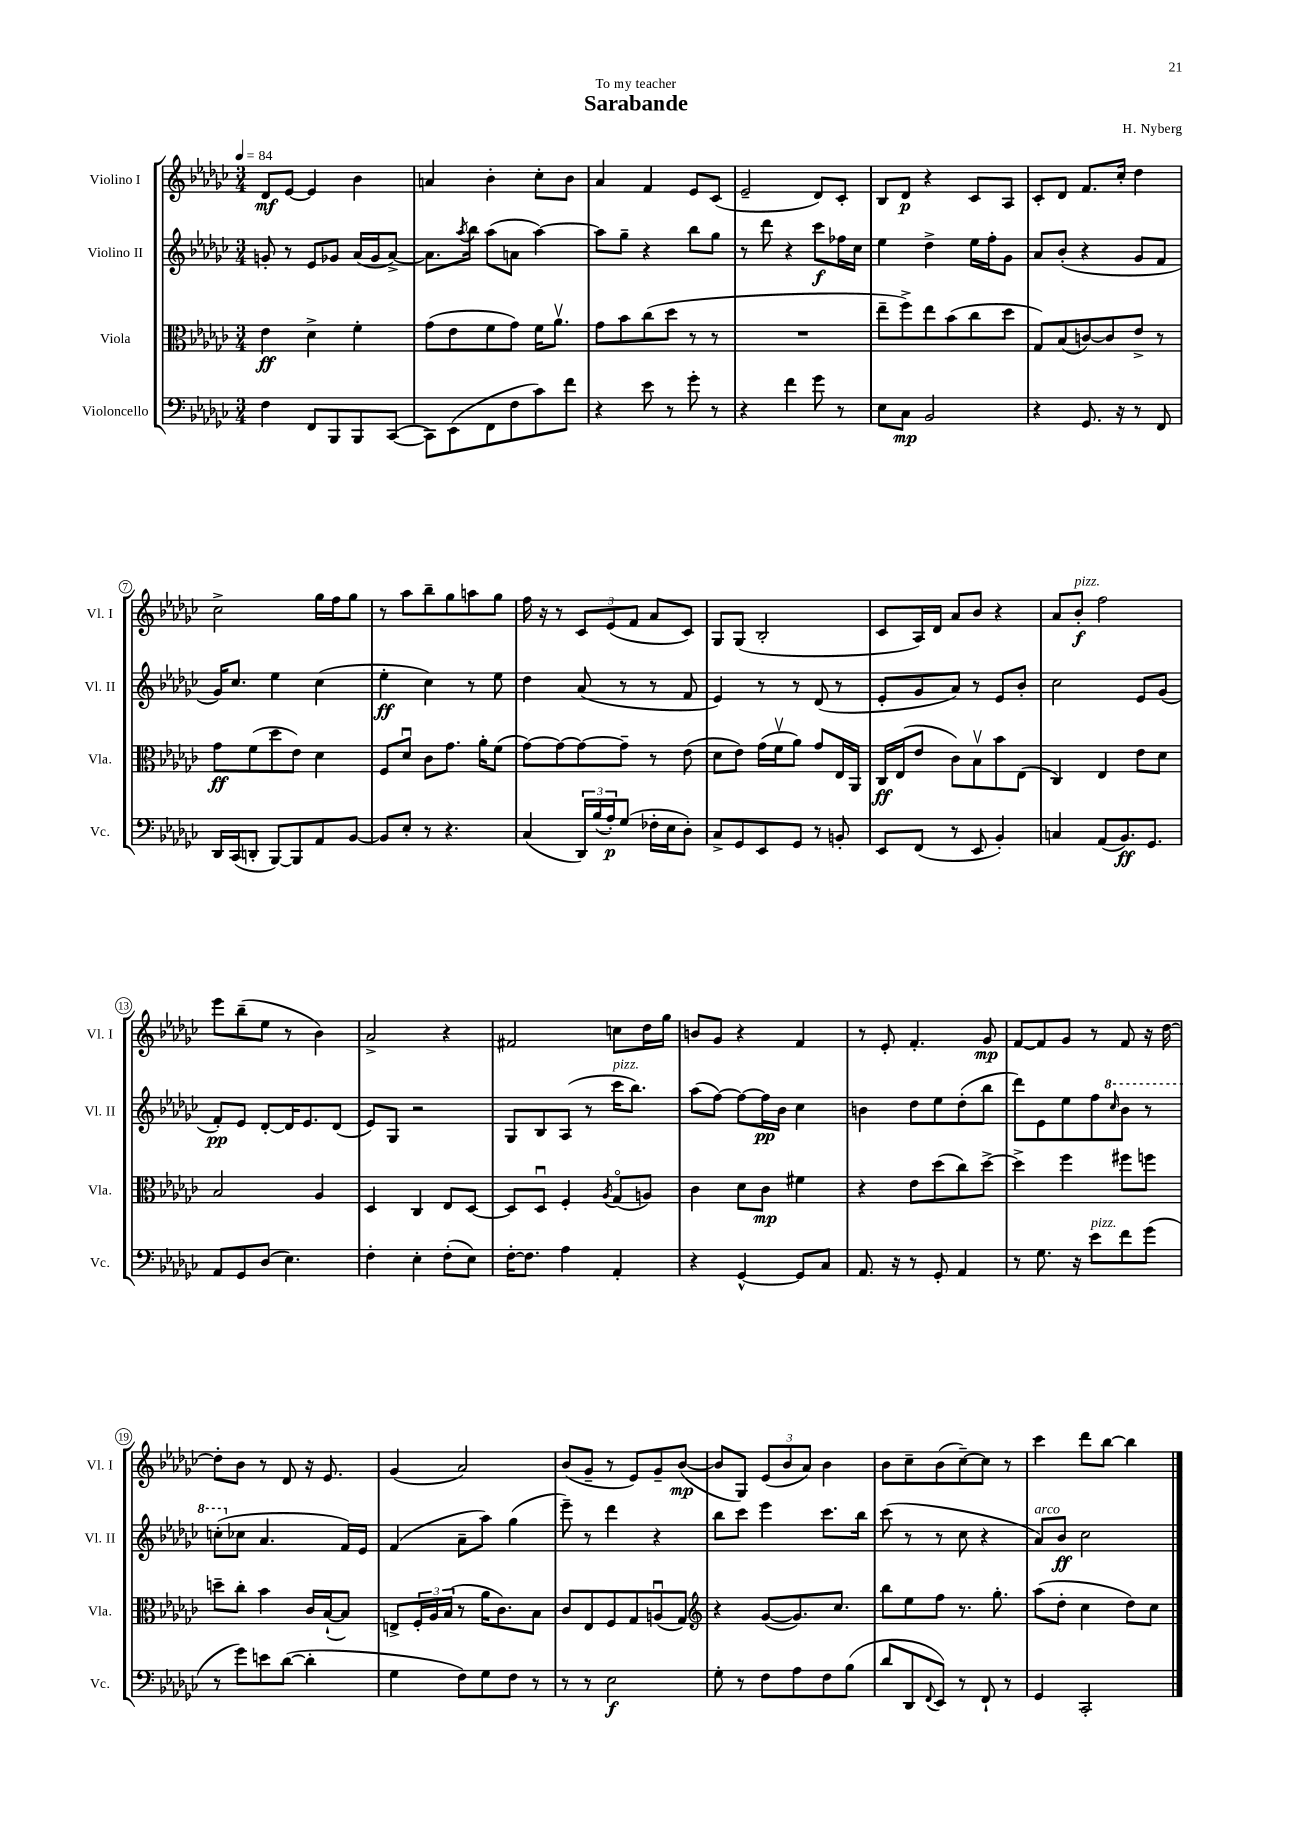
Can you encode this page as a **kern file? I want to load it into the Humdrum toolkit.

**kern	**kern	**kern	**kern
*staff4	*staff3	*staff2	*staff1
*clefF4	*clefC3	*clefG2	*clefG2
*k[b-e-a-d-g-c-]	*k[b-e-a-d-g-c-]	*k[b-e-a-d-g-c-]	*k[b-e-a-d-g-c-]
*M3/4	*M3/4	*M3/4	*M3/4
*MM84	*MM84	*MM84	*MM84
4F	4e-	8g'	8d-
.	.	8r	[8e-
8FF	4d-^	8e-	4e-]
8BBB-	.	8g-	.
8BBB-	4f'	(16a-	4b-
.	.	16g-	.
([8CC-	.	[8a-^)	.
=	=	=	=
8CC-])	(8g-	8.a-]	4a
(8EE-	8e-	.	.
.	.	8qaa-	.
.	.	16bb-	.
8FF	8f	(8aa-	4b-'
8F	8g-)	8a	.
8c-)	16f	[4aa-)	8cc-'
.	8.a-v	.	.
8f	.	.	8b-
=	=	=	=
4r	8g-	8aa-]	4a-
.	8b-	8gg-~	.
8e-	(8cc-	4r	4f
8r	8dd-	.	.
8g-'	8r	8bb-	8e-
8r	8r	8gg-	(8c-
=	=	=	=
4r	2.r	8r	2e-~
.	.	8ddd-	.
4f	.	4r	.
8g-	.	8ccc-	8d-)
8r	.	16ff-	8c-'
.	.	16cc-	.
=	=	=	=
8E-	8ee-~	4ee-	8B-
8C-	8ff^)	.	8d-
2BB-	8ee-	4dd-^	4r
.	(8b-	.	.
.	8cc-	16ee-	8c-
.	.	16ff'	.
.	8dd-	8g-	8A-
=	=	=	=
4r	8G-)	8a-	8c-'
.	(8B-	(8b-'	8d-
8.GG-	[8c)	4r	8.f
.	8c]	.	.
16r	.	.	16cc-'
8r	8e-^	8g-	4dd-
8FF	8r	8f	.
=	=	=	=
16DD-	8g-	16g-)	2cc-^
(16CC-	.	8.cc-	.
8DD'	(8f	.	.
[8BBB-)	8dd-	4ee-	.
8BBB-]	8e-)	.	.
8AA-	4d-	(4cc-	16gg-
.	.	.	16ff
[8BB-	.	.	8gg-
=	=	=	=
8BB-]	8F	4ee-'	8r
8E-'	8d-u	.	8aa-
8r	8c-	4cc-)	8bb-~
4.r	8.g-	.	8gg-
.	.	8r	8aa
.	16a-'	.	.
.	(8f	8ee-	8gg-
=	=	=	=
(4C-	[8g-)	4dd-	16ff
.	.	.	16r
.	8g-_	.	8r
24DD-)	8g-_	(8a-	12c-
(24B-	.	.	.
24A-')	.	.	(12e-
(8G-	8g-~]	8r	.
.	.	.	12f
16F-'	8r	8r	8a-
16E-	.	.	.
8D-')	(8e-	8f	8c-)
=	=	=	=
8C-^	8d-	4e-)	8G-
8GG-	8e-)	.	(8G-
8EE-	(16g-	8r	2B-'
.	16fv	.	.
8GG-	8a-)	8r	.
8r	8g-	(8d-	.
8BB'	16E-	8r	.
.	16AA-	.	.
=	=	=	=
8EE-	16C-	8e-'	8c-
.	(16E-	.	.
(8FF	8e-	8g-	16A-)
.	.	.	16d-
8r	8c-)	8a-)	8a-
8EE-	8B-v	8r	8b-
4BB-')	8b-	8e-	4r
.	(8E-	8b-'	.
=	=	=	=
4C	4C-)	2cc-	8a-
.	.	.	8b-'
(8AA-	4E-	.	2ff
8.BB-)	.	.	.
.	8e-	8e-	.
8.GG-	.	.	.
.	8d-	(8g-	.
=	=	=	=
8AA-	2B-	8f')	8eee-
8GG-	.	8e-	(8bb-~
(8D-	.	[8d-'	8ee-
4.E-)	.	16d-]	8r
.	.	8.e-	.
.	4A-	.	4b-)
.	.	(8d-	.
=	=	=	=
4F'	4D-	8e-)	2a-^
.	.	8G-	.
4E-'	4C-	2r	.
(8F'	8E-	.	4r
8E-)	[8D-	.	.
=	=	=	=
[16F'	8D-]	8G-	2f#
8.F]	.	.	.
.	8D-u	8B-	.
4A-	4F'	(8A-	.
.	.	8r	.
.	8qA-	.	.
4AA-'	(8G-o	16ccc-	8cc
.	.	8.bb-)	.
.	8A)	.	16dd-
.	.	.	16gg-
=	=	=	=
4r	4c-	(8aa-	8b
.	.	[8ff)	8g-
[4GG-^^	8d-	8ff_	4r
.	8c-	16ff]	.
.	.	16b-	.
8GG-]	4f#	4cc-	4f
8C-	.	.	.
=	=	=	=
8.AA-	4r	4b	8r
.	.	.	8e-'
16r	.	.	.
8r	8e-	8dd-	4.f'
8GG-'	(8dd-	8ee-	.
4AA-	8cc-)	(8dd-'	.
.	[8dd-^	8bb-	8g-
=	=	=	=
8r	4dd-^]	8ddd-)	[8f
8.G-	.	8e-	8f]
.	4ff	8ee-	8g-
16r	.	.	.
8e-	.	8ff	8r
.	.	16qqccc-	.
8f	8ff#	8bb-	8f
(8g-	8ff	8r	16r
.	.	.	[16dd-
=	=	=	=
8r	8dd~	(8ccc'	8dd-']
8g-)	8cc-'	8cc-	8b-
8e	4b-	4.a-	8r
([8d-	.	.	8d-
4d-']	16c-	.	16r
.	([16B-`	.	8.e-
.	8B-])	16f)	.
.	.	16e-	.
=	=	=	=
4G-	8E^	(4f	(4g-
.	24F'	.	.
.	24A-	.	.
.	(24B-	.	.
8F)	8r	8a-~	2a-)
8G-	16a-	8aa-)	.
.	8.c-)	.	.
8F	.	(4gg-	.
8r	8B-	.	.
=	=	=	=
8r	8c-	8eee-~)	(8b-
8r	8E-	8r	8g-~
2E-	8F	4ddd-	8r
.	8G-	.	8e-)
.	(8Au	4r	8g-~
.	8G-)	.	([8b-
=	=	=	=
*	*clefG2	*	*
8G-'	4r	8bb-	8b-]
8r	.	8ccc-	8G-)
8F	([8g-	4eee-	(12e-
.	.	.	12b-
8A-	8.g-])	.	.
.	.	.	12a-)
8F	.	8.ccc-	4b-
.	8.cc-	.	.
(8B-	.	.	.
.	.	16bb-	.
=	=	=	=
8d-	8bb-	(8ccc-	8b-
8DD-	8ee-	8r	8cc-~
8qqFF	.	.	.
8EE-)	8ff	8r	(8b-
8r	8.r	8cc-	[8cc-~)
8FF`	.	4r	8cc-]
.	8.gg-'	.	.
8r	.	.	8r
=	=	=	=
4GG-	(8aa-	8a-)	4ccc-
.	8dd-'	8b-	.
2CC-'	4cc-	2cc-	8ddd-
.	.	.	[8bb-
.	8dd-)	.	4bb-]
.	8cc-	.	.
==	==	==	==
*-	*-	*-	*-
